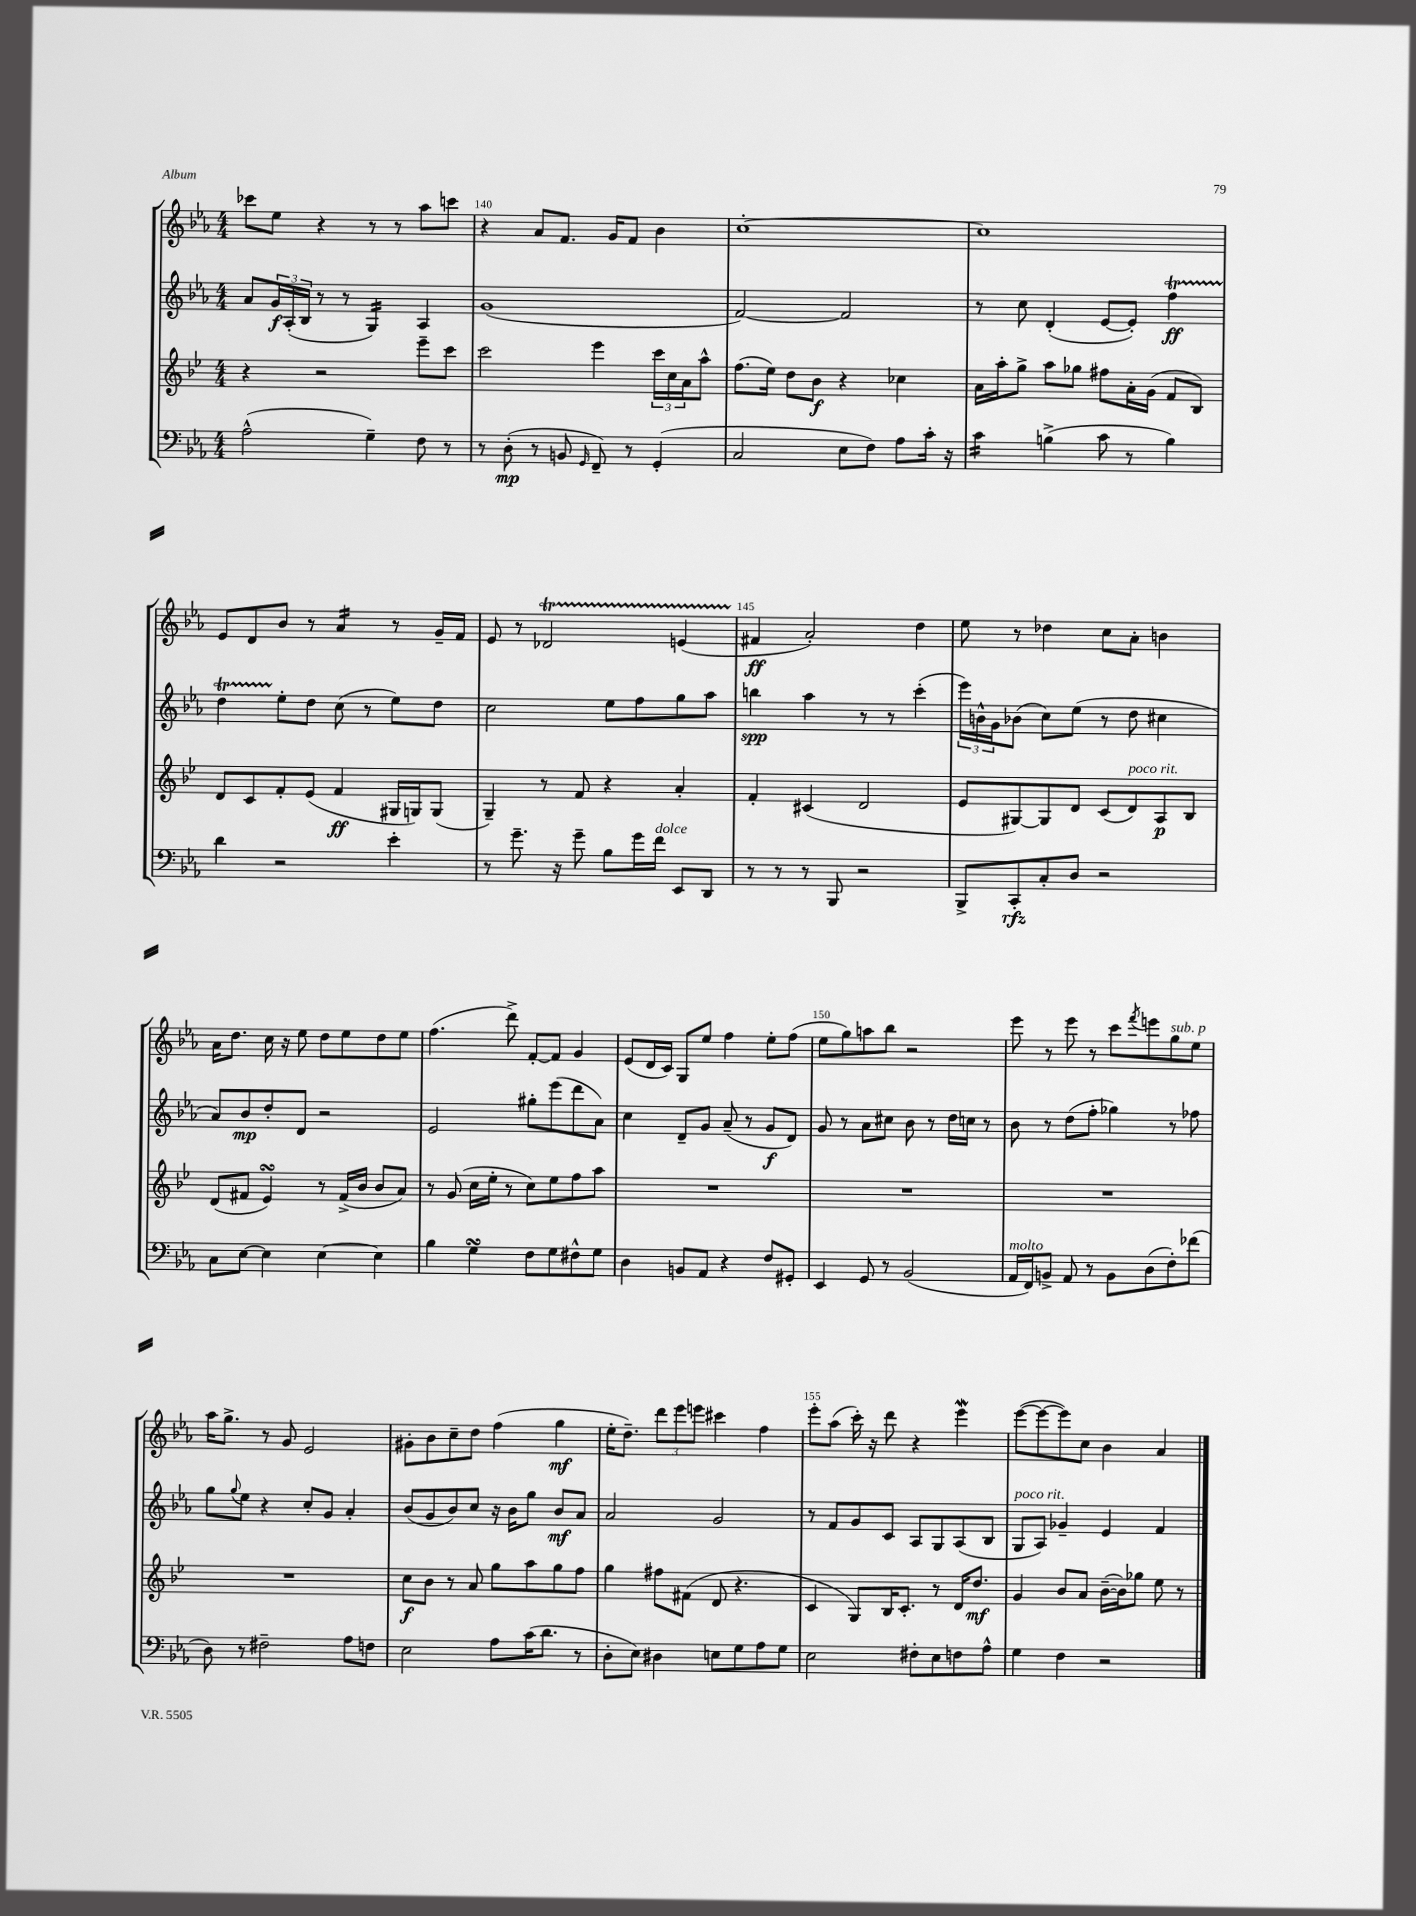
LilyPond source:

<<
\new StaffGroup <<
\new Staff = "s0" {
    \clef treble \key ees \major \numericTimeSignature \time 4/4
    ces'''8 ees''8 r4 r8 r8 aes''8 c'''8 |
    r4 aes'8 f'8. g'16 f'8 bes'4 |
    c''1~-. |
    c''1 |
    ees'8 d'8 bes'8 r8 aes'4:16 r8 g'16-- f'16 |
    ees'8 r8 des'2\startTrillSpan e'4( |
    fis'4\stopTrillSpan\ff aes'2-.) d''4 |
    ees''8 r8 des''4 c''8 aes'8-. b'4 |
    aes'16 d''8. c''16 r16 ees''8 d''8 ees''8 d''8 ees''8 |
    f''4.( d'''8->) f'8~-. f'8 g'4 |
    ees'8( d'16 c'16) g8 ees''8 f''4 ees''8-. f''8( |
    ees''8 g''8) a''8 bes''8 r2 |
    ees'''8 r8 ees'''8 r8 c'''8 \acciaccatura { f'''8 } e'''8 g''8^\markup { \italic "sub. p" } ees''8 |
    aes''16 g''8.-> r8 g'8 ees'2 |
    gis'8-. bes'8 c''8-- d''8 f''4( g''4\mf |
    ees''16-. d''8.--) \tuplet 3/2 { d'''8 ees'''8 e'''8 } cis'''4 f''4 |
    ees'''8-. aes''8( c'''16-.) r16 d'''8 r4 ees'''4\mordent |
    ees'''8~( ees'''8~ ees'''8) c''8 bes'4 aes'4 \bar "|." |
}
\new Staff = "s1" {
    \clef treble \key ees \major \numericTimeSignature \time 4/4
    aes'8 \tuplet 3/2 { g'16\f aes16-.( bes16 } r8 r8 g4:16) aes4 |
    g'1( |
    f'2~) f'2 |
    r8 c''8 d'4-.( ees'8~ ees'8-.) f''4\startTrillSpan\ff |
    d''4 ees''8-.\stopTrillSpan d''8 c''8( r8 ees''8) d''8 |
    c''2 ees''8 f''8 g''8 aes''8 |
    b''4\spp aes''4 r8 r8 c'''4-.( |
    \tuplet 3/2 { ees'''16) b'16-^ g'16 } bes'8( c''8) ees''8( r8 d''8 cis''4 |
    aes'8) bes'8\mp d''8-. d'8 r2 |
    ees'2 gis''8-. ees'''8( d'''8 aes'8) |
    c''4 d'8-- g'8 aes'8--( r8 g'8\f d'8) |
    g'8 r8 aes'8 cis''8 bes'8 r8 d''16 c''16 r8 |
    bes'8 r8 d''8( f''8-. ges''4) r8 fes''8 |
    g''8 \appoggiatura { g''8 } ees''8 r4 c''8-. g'8 aes'4-. |
    bes'8( g'8 bes'8) c''8 r16 bes'16 g''8 bes'8\mf aes'8 |
    aes'2 g'2 |
    r8 f'8 g'8 c'8 aes8 g8 aes8( bes8 |
    g8^\markup { \italic "poco rit." } aes8) ges'4-- ees'4 f'4 \bar "|." |
}
\new Staff = "s2" {
    \clef treble \key bes \major \numericTimeSignature \time 4/4
    r4 r2 ees'''8-- c'''8 |
    c'''2 ees'''4 \tuplet 3/2 { c'''16 c''16 a'16 } a''8-^ |
    f''8.( ees''16) d''8 bes'8\f r4 ces''4 |
    a'16 a''16-. g''8-> a''8 ges''8 fis''8 a'16-. g'16( f'8 bes8) |
    d'8 c'8 f'8-. ees'8( f'4\ff gis16 g16) g8( |
    g4--) r8 f'8 r4 a'4-. |
    f'4-. cis'4( d'2 |
    ees'8 gis8~) gis8 d'8 c'8( d'8^\markup { \italic "poco rit." }) a8\p bes8 |
    d'8( fis'8 ees'4\turn) r8 fis'16->( bes'16 bes'8 a'8) |
    r8 g'8( c''16 ees''16-. r8 c''8) ees''8 f''8 a''8 |
    R1 |
    R1 |
    R1 |
    R1 |
    c''8\f bes'8 r8 a'8 g''8 a''8 g''8 f''8 |
    g''4 fis''8 fis'8( d'8 r4. |
    c'4 g8) bes16 c'8.-. r8 d'16 d''8.\mf |
    g'4 bes'8 a'8 bes'16~--( bes'16) ges''8 ees''8 r8 \bar "|." |
}
\new Staff = "s3" {
    \clef bass \key ees \major \numericTimeSignature \time 4/4
    aes2-^( g4--) f8 r8 |
    r8 d8-.\mp( r8 b,8 \grace { g,16 } f,8--) r8 g,4-.( |
    c2 ees8 f8) aes8 c'16-. r16 |
    c'4:16 b4->( c'8 r8 b4) |
    d'4 r2 ees'4-. |
    r8 g'8.-- r16 g'8-- bes8 g'16 f'16^\markup { \italic "dolce" } ees,8 d,8 |
    r8 r8 r8 bes,,8 r2 |
    bes,,8-> c,8-.\rfz c8-. d8 r2 |
    c8 ees8~ ees4 ees4~ ees4 |
    bes4 g4\turn f8 g8 fis8-^ g8 |
    d4 b,8 aes,8 r4 f8 gis,8-. |
    ees,4 g,8 r8 bes,2( |
    aes,16^\markup { \italic "molto" } f,16) b,8-> aes,8 r8 b,8 d8( f8-.) fes'8( |
    d8) r8 fis2-- aes8 f8 |
    ees2 aes8 c'16( d'8. r8 |
    d8-. ees8) dis4 e8 g8 aes8 g8 |
    ees2 fis8-. ees8 f8 aes8-^ |
    g4 f4 r2 \bar "|." |
}
>>
>>
\layout { \context { \Score currentBarNumber = #139 \override BarNumber.break-visibility = ##(#f #t #t) barNumberVisibility = #(every-nth-bar-number-visible 5) } }
